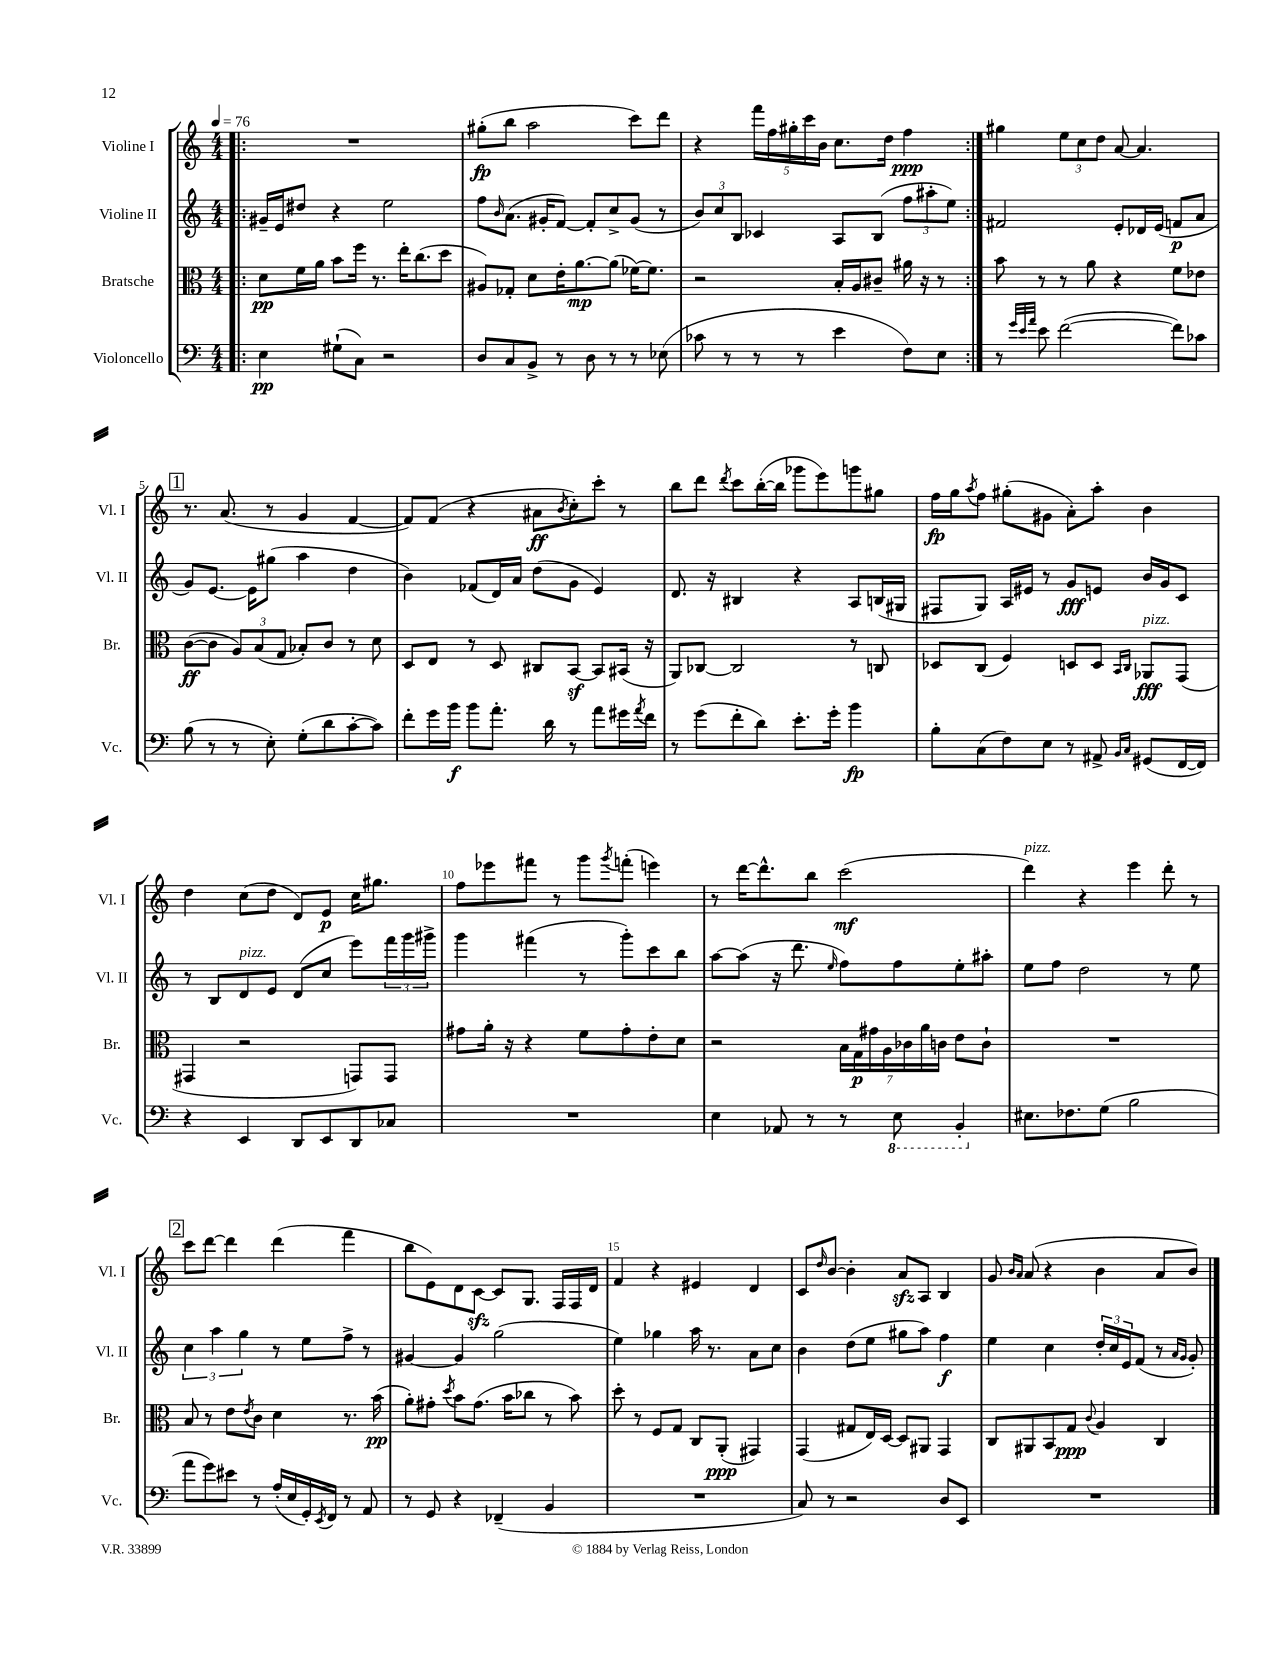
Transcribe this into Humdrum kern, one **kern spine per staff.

**kern	**dynam	**kern	**dynam	**kern	**dynam	**kern	**dynam
*part4	*part4	*part3	*part3	*part2	*part2	*part1	*part1
*staff4	*staff4	*staff3	*staff3	*staff2	*staff2	*staff1	*staff1
*I"Violoncello	*	*I"Bratsche	*	*I"Violine II	*	*I"Violine I	*
*I'Vc.	*	*I'Br.	*	*I'Vl. II	*	*I'Vl. I	*
*clefF4	*	*clefC3	*	*clefG2	*	*clefG2	*
*k[]	*	*k[]	*	*k[]	*	*k[]	*
*M4/4	*	*M4/4	*	*M4/4	*	*M4/4	*
*MM76	*	*MM76	*	*MM76	*	*MM76	*
=1!|:	=1!|:	=1!|:	=1!|:	=1!|:	=1!|:	=1!|:	=1!|:
4E\	pp	8d\L	pp	16g#X~/LL	.	1r	.
.	.	.	.	16e/J	.	.	.
.	.	16f\L	.	8dd#X/J	.	.	.
.	.	16a\JJ	.	.	.	.	.
(8G#X`\L	.	8b\L	.	4r	.	.	.
8C\J)	.	16ff\Jk	.	.	.	.	.
.	.	8.r	.	.	.	.	.
2r	.	.	.	2ee\	.	.	.
.	.	16ee'\KL	.	.	.	.	.
.	.	(8.cc\	.	.	.	.	.
.	.	8dd\J	.	.	.	.	.
=2	=2	=2	=2	=2	=2	=2	=2
8D/L	.	8A#X/L)	.	8ff\L	.	(8gg#X'\L	fp
.	.	.	.	16qqb/	.	.	.
8C/	.	8G-X'/J	.	(8.a\J	.	8bb\J	.
8BB^/J	.	8d\L	.	.	.	2aa\	.
.	.	.	.	16g#X'/KL	.	.	.
8r	.	16e'\K	.	[8f/J)	.	.	.
.	.	[8.a\	mp	.	.	.	.
8D\	.	.	.	8f'/L]	.	.	.
8r	.	(8a\J]	.	8cc^/	.	.	.
8r	.	[16f-X\KL)	.	(8g#/J	.	8ccc\L)	.
.	.	8.f-\J]	.	.	.	.	.
(8E-X\	.	.	.	8r	.	8ddd\J	.
=3	=3	=3	=3	=3	=3	=3	=3
8c-X\	.	2r	.	12b/L)	.	4r	.
.	.	.	.	12cc/	.	.	.
8r	.	.	.	.	.	.	.
.	.	.	.	12B/J	.	.	.
8r	.	.	.	4c-X/	.	20fff\LL	.
.	.	.	.	.	.	20ff\	.
.	.	.	.	.	.	20gg#X'\	.
8r	.	.	.	.	.	.	.
.	.	.	.	.	.	20ccc\	.
.	.	.	.	.	.	20b\JJ	.
4e\	.	16B'/LL	.	8A/L	.	8.cc\L	.
.	.	16A/J	.	.	.	.	.
.	.	8c#X~/J	.	(8B/J	.	.	.
.	.	.	.	.	.	16dd\Jk	.
8F\L)	.	16a#X\	.	12ff\L	.	4ff\	ppp
.	.	16r	.	.	.	.	.
.	.	.	.	12aa#X'\	.	.	.
8E\J	.	8r	.	.	.	.	.
.	.	.	.	12ee\J)	.	.	.
=4:|!	=4:|!	=4:|!	=4:|!	=4:|!	=4:|!	=4:|!	=4:|!
8r	.	8b\	.	2f#X/	.	4gg#X\	.
32qqg/LLL	.	.	.	.	.	.	.
32qqe/	.	.	.	.	.	.	.
32qqa/JJJ	.	.	.	.	.	.	.
8e\	.	8r	.	.	.	.	.
([2f\	.	8r	.	.	.	12ee\L	.
.	.	.	.	.	.	12cc\	.
.	.	8a\	.	.	.	.	.
.	.	.	.	.	.	12dd\J	.
.	.	4r	.	8e'/L	.	[8a/	.
.	.	.	.	16d-X/L	.	4.a/]	.
.	.	.	.	(16e/JJ	.	.	.
8f\L])	.	8f\L	.	8fn/L	p	.	.
8c-X\J	.	8e-X\J	.	8a/J	.	.	.
!!LO:LB:g=z
!!LO:REH:place=s1:t=1
=5	=5	=5	=5	=5	=5	=5	=5
(8B\	.	([8c\L	ff	8g/L)	.	8.r	.
8r	.	8c\J]	.	[8.e/J	.	.	.
.	.	.	.	.	.	(8.a/	.
8r	.	12A/L)	.	.	.	.	.
.	.	.	.	16e\KL]	.	.	.
.	.	(12B/	.	.	.	.	.
8E'\)	.	.	.	(8gg#X\J	.	8r	.
.	.	12G/J	.	.	.	.	.
(8G'\L	.	8B-X'/L)	.	4aa\	.	4g/	.
8d\	.	8c/J	.	.	.	.	.
[8c'\	.	8r	.	4dd\	.	[4f/	.
8c\J])	.	8d\	.	.	.	.	.
=6	=6	=6	=6	=6	=6	=6	=6
8f'\L	.	8D/L	.	4b\)	.	8f/L])	.
16g\L	.	8E/J	.	.	.	(8f/J	.
16b\JJ	f	.	.	.	.	.	.
8b\L	.	8r	.	(8f-X/L	.	4r	.
8.a'\J	.	8D/	.	16d/L)	.	.	.
.	.	.	.	16a/JJ	.	.	.
.	.	8C#X/L	.	(8dd\L	.	8a#X\L	ff
16d\	.	.	.	.	.	.	.
.	.	.	.	.	.	8qb/	.
8r	.	[8BBz/J	.	8g\J	.	8cc'\)	.
8a\L	.	8BB/L]	.	4e/)	.	8ccc'\J	.
16g#X\L	.	(16BB#X/Jk	.	.	.	8r	.
8qa/	.	.	.	.	.	.	.
16f\JJ	.	16r	.	.	.	.	.
=7	=7	=7	=7	=7	=7	=7	=7
8r	.	8AA/L)	.	8.d/	.	8bb\L	.
(8g\L	.	[8C-X/J	.	.	.	8ddd\J	.
.	.	.	.	16r	.	.	.
.	.	.	.	.	.	8qddd/	.
8f'\	.	2C-/]	.	4B#X/	.	8ccc\L	.
8d\J)	.	.	.	.	.	([16bb'\L	.
.	.	.	.	.	.	16bb\JJ]	.
8.e'\L	.	.	.	4r	.	8ggg-X\L	.
.	.	.	.	.	.	8eee\)	.
16g'\Jk	.	.	.	.	.	.	.
4b\	fp	8r	.	8A/L	.	8gggn\	.
.	.	8Cn/	.	(16Bn/L	.	8gg#X\J	.
.	.	.	.	16G#X/JJ	.	.	.
=8	=8	=8	=8	=8	=8	=8	=8
8B'\L	.	8D-X/L	.	8F#X/L	.	16ff\LL	fp
.	.	.	.	.	.	16gg\J	.
.	.	.	.	.	.	8qaa/	.
(8C\	.	(8C/J	.	8G/J)	.	8ff\J	.
8F\)	.	4F/)	.	16A/LL	.	(8gg#X'\L	.
.	.	.	.	16e#X/JJ	.	.	.
8E\J	.	.	.	8r	.	8g#X\J	.
8r	.	8Dn/L	.	8g/L	fff	8a'\L)	.
8AA#X^/	.	8D/J	.	8en/J	.	8aa'\J	.
16qqBB/LL	.	16qqBB/LL	.	.	.	.	.
16qqC/JJ	.	16qqC/JJ	.	.	.	.	.
!	!	!LO:TX:a:i:t=pizz.	!	!	!	!	!
(8GG#X/L	.	8AA-X/L	fff	16b/LL	.	4b\	.
.	.	.	.	16g/J	.	.	.
[16FF/L	.	(8GG/J	.	8c/J	.	.	.
16FF/JJ])	.	.	.	.	.	.	.
!!LO:LB:g=z
=9	=9	=9	=9	=9	=9	=9	=9
4r	.	4GG#X/	.	8r	.	4dd\	.
.	.	.	.	8B/L	.	.	.
!	!	!	!	!LO:TX:a:i:t=pizz.	!	!	!
4EE/	.	2r	.	8d/	.	(8cc\L	.
.	.	.	.	8e/J	.	8dd\J	.
8DD/L	.	.	.	(8d/L	.	8d/L)	.
8EE/	.	.	.	8cc/J	.	8e/J	p
8DD/	.	8GGn/L)	.	8eee\L)	.	16cc\KL	.
.	.	.	.	.	.	8.gg#X\J	.
8C-X/J	.	8GG/J	.	24fff\L	.	.	.
.	.	.	.	24ggg\	.	.	.
.	.	.	.	24ggg#X^\JJ	.	.	.
=10	=10	=10	=10	=10	=10	=10	=10
1r	.	8g#X\L	.	4ggg\	.	8ff\L	.
.	.	16a'\Jk	.	.	.	8eee-X\	.
.	.	16r	.	.	.	.	.
.	.	4r	.	(4fff#X\	.	8fff#X\J	.
.	.	.	.	.	.	8r	.
.	.	8f\L	.	8r	.	8ggg\L	.
.	.	.	.	.	.	8qggg/	.
.	.	8g#'\	.	8ggg'\L)	.	(8fffn'\J	.
.	.	8e'\	.	8ccc\	.	4eeen\)	.
.	.	8d\J	.	8bb\J	.	.	.
=11	=11	=11	=11	=11	=11	=11	=11
4E\	.	2r	.	[8aa\L	.	8r	.
.	.	.	.	(8aa\J]	.	[16ddd\KL	.
.	.	.	.	.	.	8.ddd^^\]	.
8AA-X/	.	.	.	16r	.	.	.
.	.	.	.	8.ddd\	.	.	.
8r	.	.	.	.	.	8bb\J	.
.	.	.	.	16qqee/	.	.	.
8r	.	28B\LL	.	8ff\L)	.	(2ccc\	mf
.	.	28G\	p	.	.	.	.
.	.	28g#X\	.	.	.	.	.
.	.	28A\	.	.	.	.	.
*8ba	*	*	*	*	*	*	*
8EE\	.	.	.	8ff\	.	.	.
.	.	28c-X\	.	.	.	.	.
.	.	28a\	.	.	.	.	.
.	.	28cn\JJ	.	.	.	.	.
4BBB'/	.	8e\L	.	8ee'\	.	.	.
.	.	8c`\J	.	8aa#X'\J	.	.	.
=12	=12	=12	=12	=12	=12	=12	=12
*X8ba	*	*	*	*	*	*	*
!	!	!	!	!	!	!LO:TX:a:i:t=pizz.	!
8.E#X\L	.	1r	.	8ee\L	.	4ddd\)	.
.	.	.	.	8ff\J	.	.	.
8.F-X\	.	.	.	.	.	.	.
.	.	.	.	2dd\	.	4r	.
(8G\J	.	.	.	.	.	.	.
2B\	.	.	.	.	.	4eee\	.
.	.	.	.	8r	.	8ddd'\	.
.	.	.	.	8ee\	.	8r	.
!!LO:LB:g=z
!!LO:REH:place=s1:t=2
=13	=13	=13	=13	=13	=13	=13	=13
8a\L	.	8B/	.	6cc\	.	8ccc\L	.
8g\)	.	8r	.	.	.	[8ddd\J	.
.	.	.	.	6aa\	.	.	.
8e#X\J	.	8e\L	.	.	.	4ddd\]	.
.	.	.	.	6gg\	.	.	.
.	.	8qe/	.	.	.	.	.
8r	.	8c\J	.	.	.	.	.
(16A'/LL	.	4d\	.	8r	.	(4ddd\	.
16E/	.	.	.	.	.	.	.
16GG'/)	.	.	.	8ee\L	.	.	.
8qEE/	.	.	.	.	.	.	.
16FF/JJ	.	.	.	.	.	.	.
8r	.	8.r	.	8ff^\J	.	4fff\	.
8AA/	.	.	.	8r	.	.	.
.	.	(16b\	pp	.	.	.	.
=14	=14	=14	=14	=14	=14	=14	=14
8r	.	8a'\L)	.	[4g#X/	.	8bb\L	.
8GG/	.	8g#X'\J	.	.	.	8e\)	.
.	.	8qdd/	.	.	.	.	.
4r	.	8b\L	.	4g#/]	.	8d\	.
.	.	(8.g#\J	.	.	.	[8czz\J	.
(4FF-X~/	.	.	.	(2gg\	.	8c/L]	.
.	.	16b\KL	.	.	.	.	.
.	.	8cc-X\J	.	.	.	8.G/J	.
4BB/	.	8r	.	.	.	.	.
.	.	.	.	.	.	16F/LL	.
.	.	8b\)	.	.	.	16F/	.
.	.	.	.	.	.	16d/JJ	.
=15	=15	=15	=15	=15	=15	=15	=15
1r	.	8dd'\	.	4ee\)	.	4f/	.
.	.	8r	.	.	.	.	.
.	.	8F/L	.	4gg-X\	.	4r	.
.	.	8G/J	.	.	.	.	.
.	.	8C/L	.	16aa\	.	4e#X/	.
.	.	.	.	8.r	.	.	.
.	.	(8AA'/J	ppp	.	.	.	.
.	.	4GG#X/)	.	8a\L	.	4d/	.
.	.	.	.	8cc\J	.	.	.
=16	=16	=16	=16	=16	=16	=16	=16
8C/)	.	(4GG/	.	4b\	.	8c/L	.
.	.	.	.	.	.	16qqdd/	.
8r	.	.	.	.	.	[8b/J	.
2r	.	8G#X/L	.	(8dd\L	.	4b'\]	.
.	.	16E/L)	.	8ee\J	.	.	.
.	.	[16D/JJ	.	.	.	.	.
.	.	8D/L]	.	8gg#X\L	.	8azz/L	.
.	.	8AA#X/J	.	8aa\J)	.	8A/J	.
8D/L	.	4GG/	.	4ff\	f	4B/	.
8EE/J	.	.	.	.	.	.	.
=17	=17	=17	=17	=17	=17	=17	=17
1r	.	8C/L	.	4ee\	.	8g/	.
.	.	.	.	.	.	16qqb/LL	.
.	.	.	.	.	.	16qqa/JJ	.
.	.	8AA#X/	.	.	.	(8a/	.
.	.	8BB/	.	4cc\	.	4r	.
.	.	8G/J	ppp	.	.	.	.
.	.	8qqc/	.	.	.	.	.
.	.	4A/	.	24dd'/LL	.	4b\	.
.	.	.	.	24cc/	.	.	.
.	.	.	.	24e/J	.	.	.
.	.	.	.	(8f/J	.	.	.
.	.	4C/	.	8r	.	8a/L	.
.	.	.	.	16qqa/LL	.	.	.
.	.	.	.	16qqg/JJ	.	.	.
.	.	.	.	8g'/)	.	8b/J)	.
==	==	==	==	==	==	==	==
*-	*-	*-	*-	*-	*-	*-	*-
